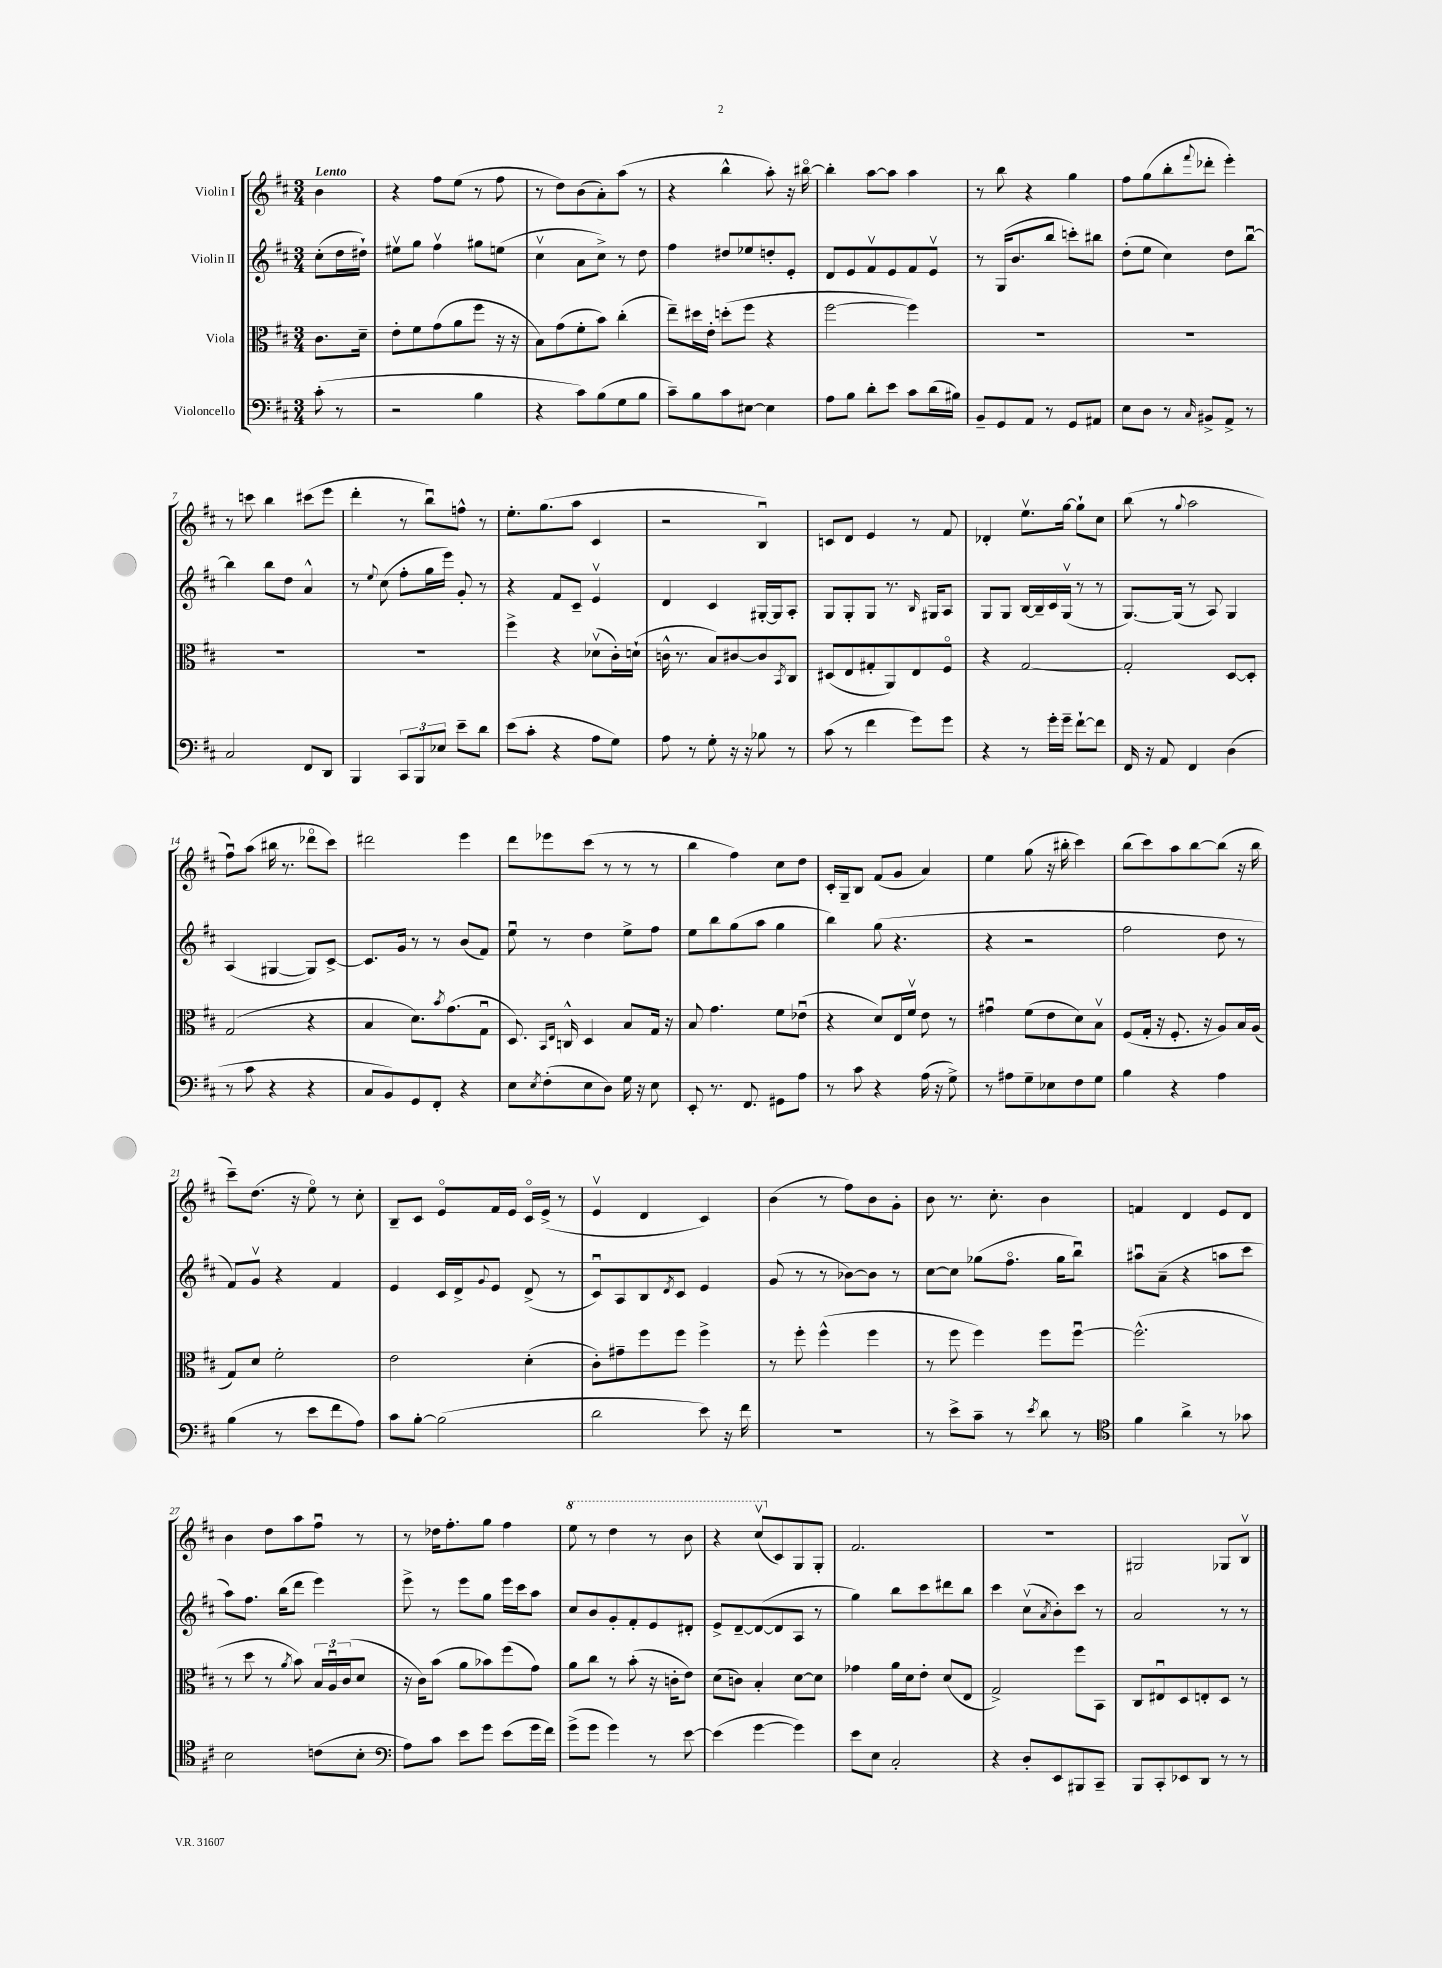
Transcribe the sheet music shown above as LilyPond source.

<<
\new StaffGroup <<
\new Staff = "s0" \with { instrumentName = "Violin I" } {
    \clef treble \key d \major \numericTimeSignature \time 3/4 \partial 4 \tempo "Lento"
    b'4 |
    r4 fis''8 e''8( r8 fis''8 |
    r8 d''8) b'8( a'8-.) a''8( r8 |
    r4 b''4-^ a''8-.) r16 bis''16~\flageolet |
    bis''4-. a''8~ a''8 a''4 |
    r8 b''8 r4 g''4 |
    fis''8 g''8( b''8-. \appoggiatura { fis'''8 } des'''8-. e'''4-.) |
    r8 c'''8 b''4 cis'''8( e'''8 |
    d'''4-. r8 b''8\downbow) f''8-^ r8 |
    e''8.-. g''8.( a''8 cis'4 |
    r2 b4\downbow) |
    c'8 d'8 e'4 r8 fis'8 |
    des'4-. e''8.\upbow g''16~ g''8-! cis''8 |
    b''8( r8 \appoggiatura { g''8 } a''2 |
    fis''8\downbow) a''8( bis''16 r8. des'''8\flageolet cis'''8) |
    dis'''2 e'''4 |
    d'''8 ees'''8 cis'''8( r8 r8 r8 |
    b''4 fis''4) cis''8 d''8 |
    cis'16-. g16-- b8 fis'8( g'8 a'4) |
    e''4 g''8( r16 bis''16-. cis'''4) |
    b''8( cis'''8) a''8 b''8~ b''8( r16 b''16 |
    cis'''8--) d''8.( r16 e''8\flageolet) r8 cis''8-. |
    b8-- cis'8 e'8\flageolet fis'16 e'16 cis'16\flageolet e'16->( r8 |
    e'4\upbow d'4 cis'4) |
    b'4( r8 fis''8) b'8 g'8-. |
    b'8 r8. cis''8.-. b'4 |
    f'4 d'4 e'8 d'8 |
    b'4 d''8 a''8 fis''8\downbow r8 |
    r8 des''16 fis''8.-. g''8 fis''4 |
    \ottava #1 e'''8 r8 d'''4 r8 b''8 |
    r4 cis'''8\upbow( \ottava #0 cis'8) g8 g8-. |
    fis'2. |
    R2. |
    gis2 ges8 b8\upbow \bar "|." |
}
\new Staff = "s1" \with { instrumentName = "Violin II" } {
    \clef treble \key d \major \numericTimeSignature \time 3/4 \partial 4
    cis''8-.( d''16 dis''16-!) |
    eis''8\upbow g''8 fis''4\upbow gis''8 e''8( |
    cis''4\upbow a'8 cis''8->) r8 d''8 |
    fis''4 dis''8 ees''8 d''8-. e'8-. |
    d'8 e'8 fis'8\upbow e'8 fis'8 e'8\upbow |
    r8 g16( b'8. b''8 c'''8-.) bis''8 |
    d''8-.( e''8 cis''4) d''8 b''8~\downbow |
    b''4 b''8 d''8 a'4-^ |
    r8 \appoggiatura { e''8 } cis''8( fis''8-. g''16 e'''16) g'8-. r8 |
    r4 fis'8 cis'8-- e'4\upbow |
    d'4 cis'4 gis16~-. gis16 a8-. |
    g8 g8-. g8 r8. \grace { b16 } gis16 a8 |
    g8 g8 b16~ b16-- cis'16 g16\upbow( r8 r8 |
    g8.~) g16( r8 a8) g4 |
    a4( gis4~ gis8) cis'8~-> |
    cis'8. g'16 r8 r8 b'8( fis'8) |
    e''8\downbow r8 d''4 e''8-> fis''8 |
    e''8 b''8 g''8( a''8 g''4 |
    b''4) g''8( r4. |
    r4 r2 |
    fis''2 d''8 r8 |
    fis'8) g'8\upbow r4 fis'4 |
    e'4 cis'16 d'16-> \appoggiatura { g'8 } e'8 d'8->( r8 |
    cis'8\downbow) a8 b8 \acciaccatura { d'8 } cis'8 e'4 |
    g'8( r8 r8 bes'8~) bes'8 r8 |
    cis''8~ cis''8 ges''8( fis''8.\flageolet ges''16 b''8\downbow) |
    ais''8\downbow a'8--( r4 a''8 cis'''8 |
    a''8) fis''8. b''16( d'''8 e'''4) |
    e'''8-> r8 e'''8 g''8 e'''16 cis'''16 a''8 |
    cis''8 b'8 g'8-. fis'8-. e'8 dis'8-. |
    e'8-> d'8~-- d'8~( d'8 a8 r8 |
    g''4) b''8 cis'''8 dis'''8 b''8 |
    cis'''4 cis''8\upbow( \acciaccatura { a'8 } b'8-.) cis'''8 r8 |
    a'2 r8 r8 \bar "|." |
}
\new Staff = "s2" \with { instrumentName = "Viola" } {
    \clef alto \key d \major \numericTimeSignature \time 3/4 \partial 4
    cis'8. d'16-- |
    e'8-. fis'8 g'8( a'8 fis''8 r16 r16 |
    b8) g'8( fis'8-. b'8) cis''4-.( |
    e''8--) dis''16 e'16-. d''8-.( fis''8 r4 |
    fis''2~ fis''4) |
    R2. |
    R2. |
    R2. |
    R2. |
    fis''4-> r4 des'8\upbow( cis'16-.) d'16-!( |
    c'16-^ r8. b8) cis'8~ cis'8 \acciaccatura { b,8 } cis8 |
    dis8( e8 gis8-. a,8) e8 fis8\flageolet |
    r4 g2~ |
    g2-. d8~ d8-. |
    g2( r4 |
    b4 d'8.) \acciaccatura { b'8 } g'8.( g8\downbow |
    d8.) \grace { b,16 e16 } c16-^ d4 b8 g16 r16 |
    b8 g'4. fis'8 ees'8\downbow( |
    r4 d'8) e16 fis'16\upbow e'8 r8 |
    gis'4\downbow fis'8( e'8 d'8) b8\upbow |
    fis8( g16-. r16 fis8.-. r16 a8) b16 a16( |
    g8) d'8 fis'2-. |
    e'2 d'4-.( |
    cis'8-.) gis'8-- fis''8 fis''8 fis''4-> |
    r8 fis''8-. fis''4-^( fis''4 |
    r8 fis''8 fis''4) fis''8 fis''8~\downbow |
    fis''2.-^( |
    r8 d''8 r8 \acciaccatura { a'8 } b'8) \tuplet 3/2 { b16 a16\downbow cis'16( } d'8 |
    r16 cis'16) b'8( a'8 bes'8) fis''8( g'8) |
    a'8 cis''8 r8 b'8-.( r16 c'16-. e'8) |
    d'8( c'8) b4-. d'8~ d'8 |
    ges'4 a'16 d'16 e'8-. d'8( e8 |
    g2->) fis''8 b,8 |
    cis8 eis8\downbow d8 e8-. d8 r8 \bar "|." |
}
\new Staff = "s3" \with { instrumentName = "Violoncello" } {
    \clef bass \key d \major \numericTimeSignature \time 3/4 \partial 4
    cis'8-.( r8 |
    r2 b4 |
    r4 cis'8) b8( g8 b8 |
    cis'8--) b8 cis'8 eis8~ eis4 |
    a8 b8 d'8-. e'8 cis'8 d'16( bis16) |
    b,8-- g,8 a,8 r8 g,8 ais,8 |
    e8 d8 r8 \grace { cis16 } bis,8-> a,8-> r8 |
    cis2 fis,8 d,8 |
    b,,4 \tuplet 3/2 { cis,8 b,,8 ees8 } e'8-- d'8 |
    e'8( cis'8-. r4 a8 g8) |
    a8 r8 g8-. r16 r16 bes8 r8 |
    cis'8( r8 fis'4 g'8) g'8 |
    r4 r8 g'16-. g'16-- fis'8~-! fis'8 |
    fis,16 r16 a,8 fis,4 d4( |
    r8 cis'8 r4 r4 |
    cis8 b,8) g,8 fis,8-. r4 |
    e8 \acciaccatura { e8 } fis8-.( e8 d8) g16 r16 e8 |
    e,8-. r8. fis,8. gis,8 a8 |
    r8 cis'8 r4 a16( r16 g8->) |
    r8 ais8 g8-- ees8 fis8 g8 |
    b4 r4 a4 |
    b4( r8 e'8 fis'8 a8) |
    cis'8 b8~-. b2( |
    d'2 e'8) r16 fis'16 |
    R2. |
    r8 e'8-> cis'8-- r8 \acciaccatura { e'8 } d'8 r8 |
    \clef tenor fis'4 a'4-> r8 ges'8 |
    b2 c'8( b8-. |
    \clef bass a8) cis'8 e'8 g'8 e'8( g'16 fis'16) |
    g'8->( g'8 g'4) r8 e'8~ |
    e'4( g'4~ g'4) |
    e'8 e8 cis2-. |
    r4 d8-. e,8 bis,,8 cis,8-- |
    b,,8 cis,8-. ees,8 d,8 r8 r8 \bar "|." |
}
>>
>>
